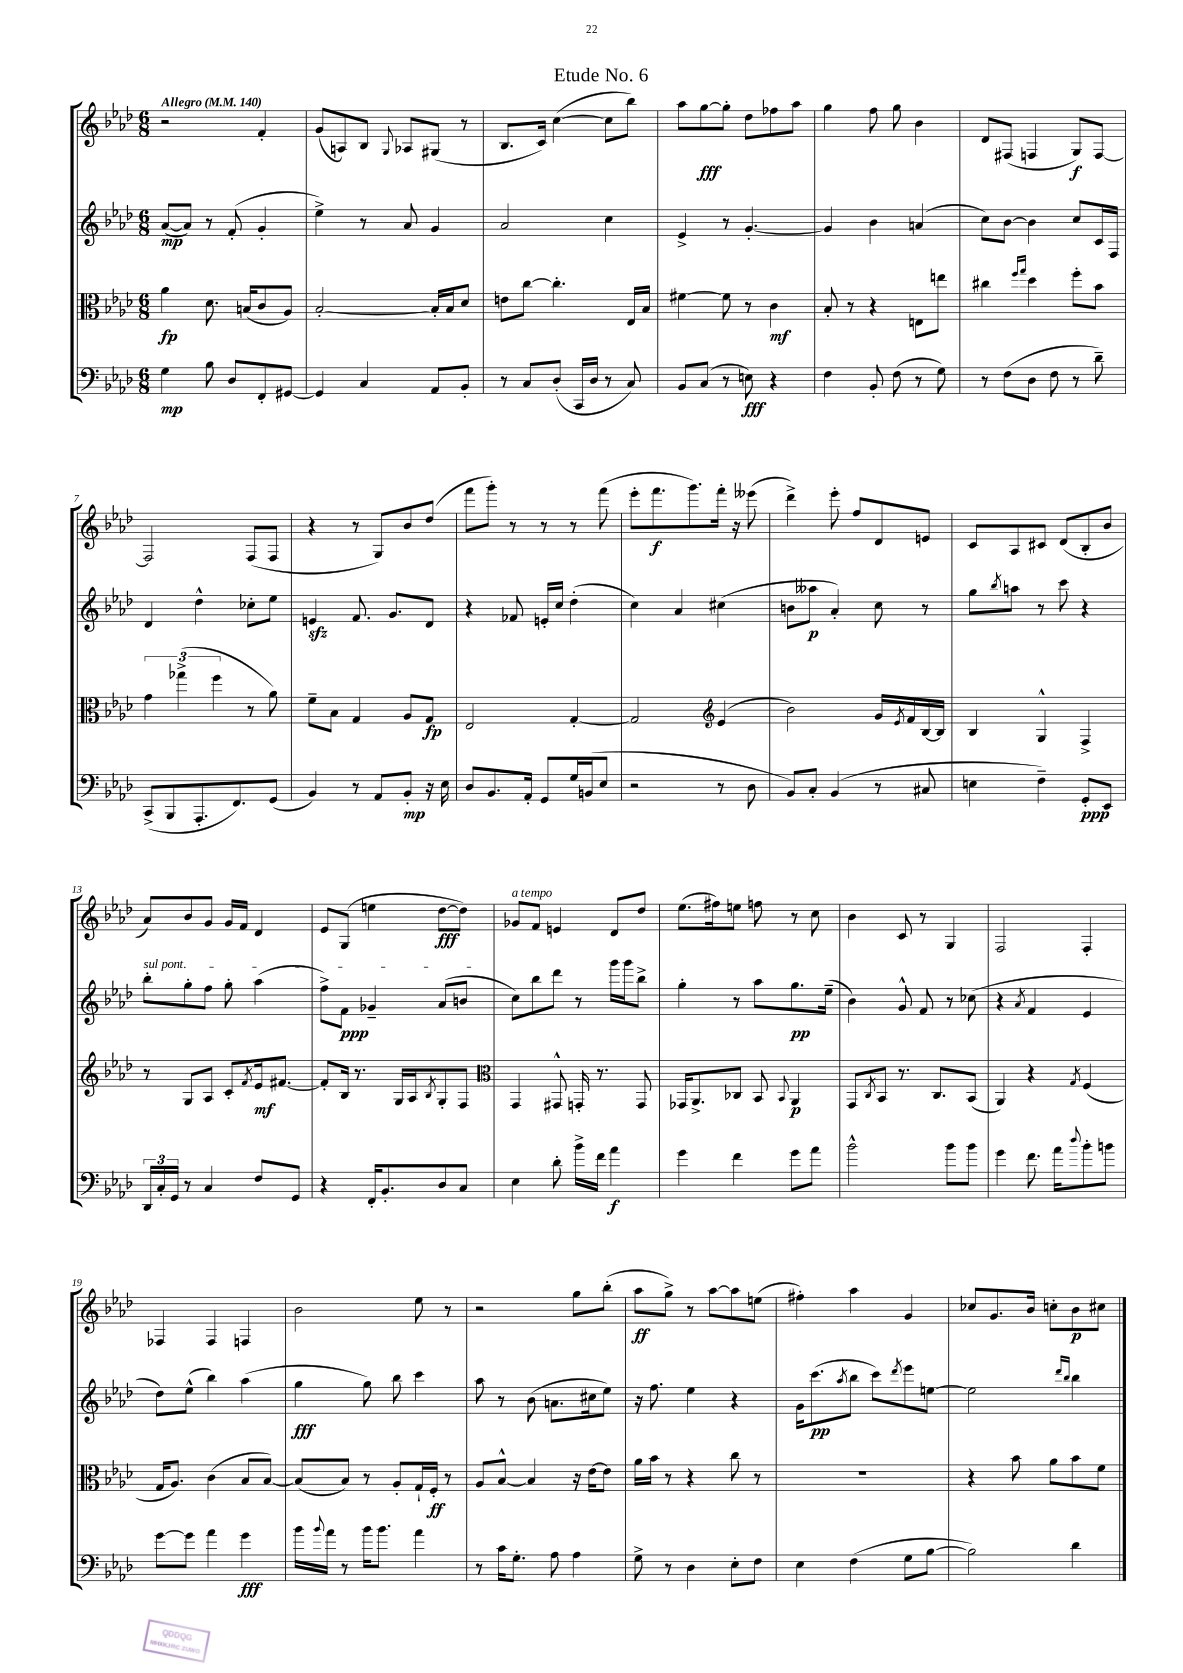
\header { title = "Etude No. 6" }
<<
\new StaffGroup <<
\new Staff = "s0" {
    \clef treble \key aes \major \numericTimeSignature \time 6/8 \tempo "Allegro" 4 = 140
    r2 f'4-. |
    g'8( a8) bes8 \appoggiatura { g8 } aes8 gis8( r8 |
    bes8. c'16) c''4~( c''8 bes''8) |
    aes''8 g''8~\fff g''8-. des''8 fes''8 aes''8 |
    g''4 f''8 g''8 bes'4 |
    des'8 fis8( f4 g8\f) f8~ |
    f2 f8( f8 |
    r4 r8 g8) bes'8 des''8( |
    f'''8 g'''8-.) r8 r8 r8 f'''8( |
    ees'''8-. f'''8.\f g'''8.) f'''16-. r16 eeses'''8( |
    des'''4->) ees'''8-. f''8 des'8 e'8 |
    c'8 aes8 cis'8 des'8( bes8-. bes'8 |
    aes'8) bes'8 g'8 g'16 f'16 des'4 |
    ees'8 g8( e''4 des''8~\fff des''8) |
    ges'8^\markup { \italic "a tempo" } f'8 e'4 des'8 des''8 |
    ees''8.( fis''16) e''8 f''8 r8 c''8 |
    bes'4 c'8 r8 g4 |
    f2 f4-. |
    fes4 fes4 f4 |
    bes'2 ees''8 r8 |
    r2 g''8 bes''8-.( |
    aes''8\ff g''8->) r8 aes''8~ aes''8 e''8( |
    fis''4-.) aes''4 g'4 |
    ces''8 g'8. bes'16 c''8-. bes'8\p cis''8 \bar "|." |
}
\new Staff = "s1" {
    \clef treble \key aes \major \numericTimeSignature \time 6/8
    aes'8~\mp( aes'8) r8 f'8-.( g'4-. |
    ees''4->) r8 aes'8 g'4 |
    aes'2 c''4 |
    ees'4-> r8 g'4.~-. |
    g'4 bes'4 a'4( |
    c''8) bes'8~ bes'4 c''8 c'16 f16 |
    des'4 des''4-^ ces''8-. ees''8 |
    e'4\sfz f'8. g'8. des'8 |
    r4 fes'8 e'16-. c''16 des''4-.( |
    c''4) aes'4 cis''4( |
    b'8 aeses''8\p aes'4-.) c''8 r8 |
    g''8 \acciaccatura { bes''8 } a''8 r8 c'''8 r4 |
    \once \override TextSpanner.bound-details.left.text = \markup { \italic "sul pont." } bes''8-.\startTextSpan g''8-. f''8 g''8-. aes''4( |
    f''8->) f'8\ppp ges'4-- aes'8( b'8\stopTextSpan |
    c''8) bes''8 des'''8 r8 g'''16 g'''16 bes''8-> |
    g''4-. r8 aes''8 g''8.\pp ees''16--( |
    bes'4) g'8-^ f'8 r8 ces''8( |
    r4 \acciaccatura { aes'8 } f'4 ees'4 |
    des''8) ees''8-^( bes''4) aes''4( |
    g''4\fff g''8) bes''8 c'''4 |
    aes''8 r8 bes'8( a'8. cis''16 ees''8) |
    r16 f''8. ees''4 r4 |
    g'16 c'''8.\pp( \acciaccatura { aes''8 } bes''8 c'''8) \acciaccatura { des'''8 } ees'''8 e''8~ |
    e''2 \grace { des'''16 bes''16 } bes''4 \bar "|." |
}
\new Staff = "s2" {
    \clef alto \key aes \major \numericTimeSignature \time 6/8
    aes'4\fp des'8. b16( c'8 aes8) |
    bes2~-. bes16-. bes16 des'8 |
    e'8 c''8~ c''4.-. ees16 bes16 |
    fis'4~ fis'8 r8 c'4\mf |
    bes8-. r8 r4 e8 e''8 |
    cis''4 \grace { f''16 g''16 } des''4 f''8-. bes'8 |
    \tuplet 3/2 { g'4 ges''4->( f''4 } r8 aes'8) |
    f'8-- bes8 g4 aes8 g8\fp |
    ees2 g4~-. |
    g2 \clef treble ees'4( |
    bes'2) g'16 \acciaccatura { ees'8 } f'16 bes16~ bes16 |
    bes4 g4-^ f4-> |
    r8 g8 aes8 c'8-. \acciaccatura { f'8 } ees'16\mf fis'8.~ |
    fis'8-. bes16 r8. g16 aes16 \acciaccatura { bes8 } g8-. f8 |
    \clef alto g,4 gis,8-^ g,16-. r8. g,8 |
    ges,16 aes,8.-> ces8 bes,8 \appoggiatura { bes,8 } aes,4\p |
    g,8 \acciaccatura { c8 } bes,8 r8. c8. bes,8( |
    aes,4) r4 \acciaccatura { g8 } f4( |
    g16 aes8.) c'4( bes8 bes8~) |
    bes8( bes8) r8 aes8-. g16-! f16-.\ff r8 |
    aes8 bes8~-^ bes4 r16 ees'16~ ees'8 |
    aes'16 bes'16 r8 r4 c''8 r8 |
    R2. |
    r4 bes'8 aes'8 bes'8 f'8 \bar "|." |
}
\new Staff = "s3" {
    \clef bass \key aes \major \numericTimeSignature \time 6/8
    g4\mp bes8 des8 f,8-. gis,8~ |
    gis,4 c4 aes,8 bes,8-. |
    r8 c8 des8-.( c,16 des16 r8 c8) |
    bes,8 c8( r8 e8\fff) r4 |
    f4 bes,8-. f8( r8 g8) |
    r8 f8( des8 f8 r8 des'8--) |
    c,8->( bes,,8 aes,,8.-. f,8.) g,8( |
    bes,4) r8 aes,8 bes,8-.\mp r16 ees16 |
    des8 bes,8. aes,16-. g,8 g16 b,16( ees8 |
    r2 r8 des8 |
    bes,8) c8-. bes,4( r8 cis8 |
    e4 f4--) g,8-.\ppp ees,8 |
    \tuplet 3/2 { des,16 c16-. g,16 } r8 c4 f8 g,8 |
    r4 f,16-. bes,8.-. des8 c8 |
    ees4 des'8-. bes'16-> f'16 aes'4\f |
    g'4 f'4 g'8 aes'8 |
    bes'2-^ bes'8 bes'8 |
    g'4 f'8. aes'16 \appoggiatura { des''8 } bes'8-. b'8 |
    g'8~ g'8 aes'4 g'4\fff |
    bes'16 \appoggiatura { bes'8 } aes'16 r8 bes'16 bes'8. aes'4 |
    r8 c'16 g8.-. aes8 aes4 |
    g8-> r8 des4 ees8-. f8 |
    ees4 f4( g8 bes8~ |
    bes2) des'4 \bar "|." |
}
>>
>>
